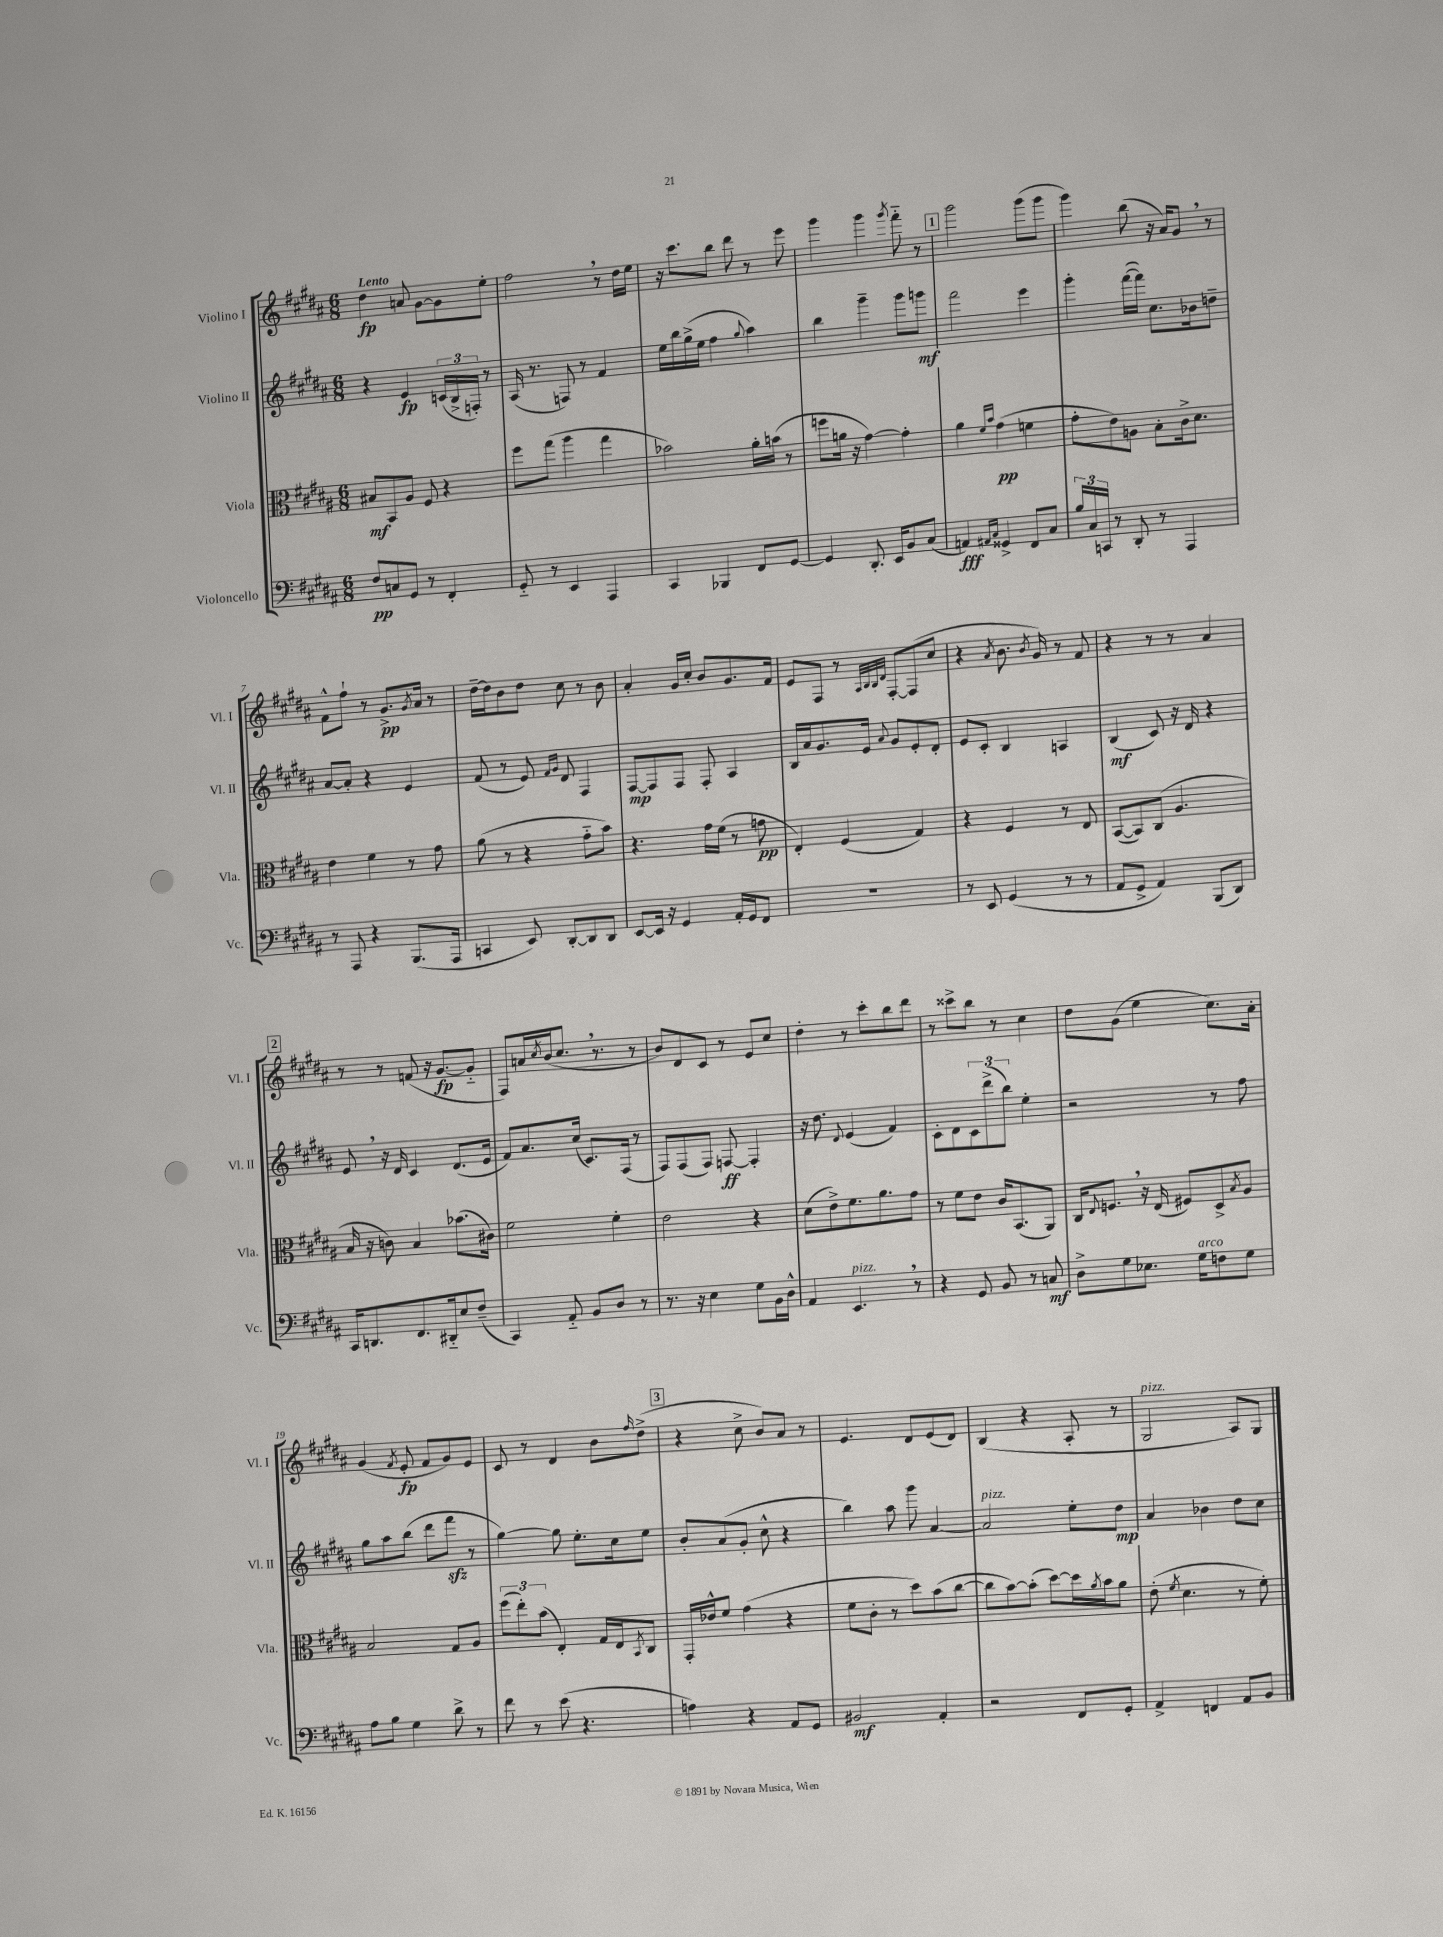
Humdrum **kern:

**kern	**dynam	**kern	**dynam	**kern	**dynam	**kern	**dynam
*part4	*part4	*part3	*part3	*part2	*part2	*part1	*part1
*staff4	*staff4	*staff3	*staff3	*staff2	*staff2	*staff1	*staff1
*I"Violoncello	*	*I"Viola	*	*I"Violino II	*	*I"Violino I	*
*I'Vc.	*	*I'Vla.	*	*I'Vl. II	*	*I'Vl. I	*
*clefF4	*	*clefC3	*	*clefG2	*	*clefG2	*
*k[f#c#g#d#a#]	*	*k[f#c#g#d#a#]	*	*k[f#c#g#d#a#]	*	*k[f#c#g#d#a#]	*
*M6/8	*	*M6/8	*	*M6/8	*	*M6/8	*
=1	=1	=1	=1	=1	=1	=1	=1
!	!	!	!	!	!	!LO:TX:a:B:t=Lento	!
8F#/L	pp	8B#X/L	mf	4r	.	4dd#\	fp
8Cn/	.	8BB/	.	.	.	.	.
8GG#/J	.	8A#/J	.	4e/	fp	8an/	.
8r	.	8F#/	.	.	.	[8g#\L	.
4FF#'/	.	4r	.	(24cn/LL	.	8g#\]	.
.	.	.	.	24B^/	.	.	.
.	.	.	.	24Fn'/JJ)	.	.	.
.	.	.	.	8r	.	8ee'\J	.
=2	=2	=2	=2	=2	=2	=2	=2
8GG#/	.	8ff#\L	.	(16A#/	.	2ff#,\	.
.	.	.	.	8.r	.	.	.
8r	.	(8gg#\J	.	.	.	.	.
4EE/	.	4aa#\	.	8Fn/)	.	.	.
.	.	.	.	8r	.	.	.
4AAA#/	.	4gg#\	.	4f#/	.	8r	.
.	.	.	.	.	.	16dd#\LL	.
.	.	.	.	.	.	16ee\JJ	.
=3	=3	=3	=3	=3	=3	=3	=3
4CC#/	.	2b-X\)	.	16ee\LL	.	16r	.
.	.	.	.	16bb\	.	8.ccc#\L	.
.	.	.	.	(16gg#^\	.	.	.
.	.	.	.	16ee\JJ	.	.	.
4BBB-X/	.	.	.	4ff#\	.	8bb\J	.
.	.	.	.	.	.	8ddd#\	.
.	.	.	.	8qqgg#/	.	.	.
8FF#/L	.	16a#'\LL	.	4aa#\)	.	8r	.
.	.	(16bn\JJ	.	.	.	.	.
[8GG#/J	.	8r	.	.	.	8eee\	.
=4	=4	=4	=4	=4	=4	=4	=4
4GG#/]	.	8ffn\L	.	4bb\	.	4ggg#\	.
.	.	16an\Jk	.	.	.	.	.
.	.	16r	.	.	.	.	.
8.DD#'/	.	[4g#\)	.	4ggg#~\	.	4ggg#\	.
16EE/KL	.	.	.	.	.	.	.
.	.	.	.	.	.	8qggg#/	.
8BB/	.	4g#'\]	.	8ggg#\L	.	8fff#\	.
(8C#/J	.	.	.	8gggn\J	mf	8r	.
!!LO:REH:place=s1:t=1
=5	=5	=5	=5	=5	=5	=5	=5
4AAn/)	fff	4a#\	.	2fff#\	.	2ggg#\	.
16qqAA#X/LL	.	16qqf#/LL	.	.	.	.	.
16qqC#/JJ	.	16qqb/JJ	.	.	.	.	.
4GG##X^/	.	(4g#\	pp	.	.	.	.
8FF#/L	.	4fn\	.	4eee\	.	(8ggg#\L	.
8C#/J	.	.	.	.	.	8ggg#\J	.
=6	=6	=6	=6	=6	=6	=6	=6
24B/LL	.	8g#'\L	.	4ggg#'\	.	4ggg#\)	.
24C#/	.	.	.	.	.	.	.
24CCn/JJ	.	.	.	.	.	.	.
8r	.	8e\)	.	.	.	.	.
8DD#'/	.	8An\J	.	([16fff#\LL	.	(8bb\	.
.	.	.	.	16fff#\JJ])	.	.	.
8r	.	8B'\L	.	8.cc#\L	.	16r	.
.	.	.	.	.	.	16a#/KL)	.
4AAA#/	.	16c#^\k	.	.	.	8g#,/J	.
.	.	8.d#\J	.	16b-X\k	.	.	.
.	.	.	.	8ddn~\J	.	8r	.
!!LO:LB:g=z
=7	=7	=7	=7	=7	=7	=7	=7
8r	.	4e\	.	[8a#/L	.	8f#^^\L	.
8AAA#/	.	.	.	8a#'/J]	.	8ff#`\J	.
4r	.	4f#\	.	4r	.	8r	.
.	.	.	.	.	.	8.g#^/L	pp
(8.BBB/L	.	8r	.	4e/	.	.	.
.	.	.	.	.	.	8qg#/	.
.	.	.	.	.	.	16a#/Jk	.
.	.	8g#\	.	.	.	8r	.
16AAA#/Jk	.	.	.	.	.	.	.
=8	=8	=8	=8	=8	=8	=8	=8
4CCn/	.	(8a#\	.	(8f#/	.	[16dd#~\LL	.
.	.	.	.	.	.	16dd#\J]	.
.	.	8r	.	8r	.	8b\	.
8EE/)	.	4r	.	8e/)	.	8dd#\J	.
.	.	.	.	16qqf#/LL	.	.	.
.	.	.	.	16qqg#/JJ	.	.	.
[8DD#'/L	.	.	.	8d#/	.	8cc#\	.
8DD#/]	.	8g#\L	.	4F#/	.	8r	.
8DD#/J	.	8b\J)	.	.	.	8b\	.
=9	=9	=9	=9	=9	=9	=9	=9
[8EE/L	.	4.r	.	[8F#/L	mp	4a#'/	.
16EE/Jk]	.	.	.	8F#/]	.	.	.
16r	.	.	.	.	.	.	.
4GG#/	.	.	.	8F#/J	.	16g#/LL	.
.	.	.	.	.	.	16cc#'/JJ	.
.	.	16g#\LL	.	8F#'/	.	8b/L	.
.	.	(16f#\JJ	.	.	.	.	.
16AA#'/LL	.	8r	.	4A#/	.	8.g#/	.
16GG#/J	.	.	.	.	.	.	.
8FF#/J	.	8gn\	pp	.	.	.	.
.	.	.	.	.	.	16f#/Jk	.
=10	=10	=10	=10	=10	=10	=10	=10
2.r	.	4E'/)	.	16B/LL	.	8e/L	.
.	.	.	.	16a#/J	.	.	.
.	.	.	.	8.g#/	.	8F#/J	.
.	.	(4F#/	.	.	.	8r	.
.	.	.	.	16e/Jk	.	.	.
.	.	.	.	.	.	32qqA#/LLL	.
.	.	.	.	.	.	32qqB/	.
.	.	.	.	.	.	32qqB/	.
.	.	.	.	8qqa#/	.	32qqd#/JJJ	.
.	.	.	.	8g#/L	.	[8F#'/L	.
.	.	4G#/)	.	8e'/	.	(8F#/]	.
.	.	.	.	8d#'/J	.	8cc#/J	.
=11	=11	=11	=11	=11	=11	=11	=11
8r	.	4r	.	8e/L	.	4r	.
8EE/	.	.	.	8c#'/J	.	.	.
.	.	.	.	.	.	8qa#/	.
(4GG#/	.	4F#/	.	4B/	.	8.b\	.
.	.	.	.	.	.	8qb/	.
.	.	.	.	.	.	16g#/)	.
8r	.	8r	.	4An/	.	8r	.
8r	.	8E/	.	.	.	8f#/	.
=12	=12	=12	=12	=12	=12	=12	=12
8AA#/L	.	([8BB/L	.	(4B/	mf	4r	.
8GG#^/J	.	8BB/])	.	.	.	.	.
4AA#/)	.	(8C#/J	.	8c#/)	.	8r	.
.	.	4.A#/	.	16r	.	8r	.
.	.	.	.	16d#/	.	.	.
(8BBB/L	.	.	.	4r	.	4a#/	.
8DD#/J)	.	.	.	.	.	.	.
!!LO:LB:g=z
!!LO:REH:place=s1:t=2
=13	=13	=13	=13	=13	=13	=13	=13
16CC#/KL	.	16B/	.	8e,/	.	8r	.
8.DDn/	.	16r	.	.	.	.	.
.	.	8cn\)	.	16r	.	8r	.
.	.	.	.	16d#/	.	.	.
8.FF#/	.	4B/	.	4c#/	.	(8fn/	.
.	.	.	.	.	.	16r	.
16DD#X/k	.	.	.	.	.	[8.g#/L	fp
8E/	.	(8.b-X\L	.	(8.d#/L	.	.	.
(8F#~/J	.	.	.	.	.	8g#/J]	.
.	.	16c#X\Jk)	.	16e/Jk	.	.	.
=14	=14	=14	=14	=14	=14	=14	=14
4CC#/)	.	2f#\	.	8f#/L)	.	8F#/L)	.
.	.	.	.	8.a#/	.	16an/L	.
.	.	.	.	.	.	8qcc#/	.
.	.	.	.	.	.	(16b/J	.
8AA#/	.	.	.	.	.	8.cc#,/J	.
.	.	.	.	(16cc#/Jk	.	.	.
8BB/L	.	.	.	8.c#/L)	.	.	.
.	.	.	.	.	.	8.r	.
8D#/J	.	4f#'\	.	.	.	.	.
.	.	.	.	(16F#/Jk	.	.	.
8r	.	.	.	8r	.	8r	.
=15	=15	=15	=15	=15	=15	=15	=15
8.r	.	2e\	.	8F#/L)	.	8b/L)	.
.	.	.	.	(8F#/	.	8d#/	.
16r	.	.	.	.	.	.	.
4E\	.	.	.	8F#/J)	.	8c#/J	.
.	.	.	.	[8Fn/	ff	8r	.
8G#\L	.	4r	.	4F'/]	.	8e/L	.
16BB\L	.	.	.	.	.	8cc#/J	.
16D#^^\JJ	.	.	.	.	.	.	.
=16	=16	=16	=16	=16	=16	=16	=16
4AA#/	.	(8d#\L	.	16r	.	4dd#'\	.
.	.	.	.	8.dd#\	.	.	.
.	.	8e^\)	.	.	.	.	.
.	.	.	.	8qqd#/	.	.	.
!LO:TX:a:i:t=pizz.	!	!	!	!	!	!	!
4.EE,/	.	8.f#\	.	(4e/	.	8r	.
.	.	.	.	.	.	8ccc#'\L	.
.	.	8.a#\	.	.	.	.	.
.	.	.	.	4f#/)	.	8bb\	.
8r	.	8g#\J	.	.	.	8ddd#\J	.
=17	=17	=17	=17	=17	=17	=17	=17
4r	.	8r	.	8c#'\L	.	8r	.
.	.	8f#\L	.	8d#\	.	8ccc##X^\L	.
8GG#/	.	8e\J	.	12c#\	.	8bb\J	.
.	.	.	.	(12ddd#^\	.	.	.
8BB/	.	16c#/KL	.	.	.	8r	.
.	.	.	.	12bb\J)	.	.	.
.	.	(8.BB/	.	.	.	.	.
8r	.	.	.	4ee'\	.	4cc#\	.
8Cn/	mf	8AA#/J)	.	.	.	.	.
=18	=18	=18	=18	=18	=18	=18	=18
8D#^\L	.	16C#/KL	.	2r	.	8dd#\L	.
.	.	8qqE/	.	.	.	.	.
.	.	8.Fn,/J	.	.	.	.	.
8G#\	.	.	.	.	.	(8g#\J	.
8.E-X\J	.	16r	.	.	.	4ee\	.
.	.	(16E/	.	.	.	.	.
.	.	8F#X/L)	.	.	.	.	.
!LO:TX:a:i:t=arco	!	!	!	!	!	!	!
16G#\KL	.	.	.	.	.	.	.
8Fn\	.	8D#^/	.	8r	.	8.cc#\L)	.
.	.	8qB/	.	.	.	.	.
8G#\J	.	8A#/J	.	8ff#\	.	.	.
.	.	.	.	.	.	16a#'\Jk	.
!!LO:LB:g=z
=19	=19	=19	=19	=19	=19	=19	=19
8A#\L	.	2B/	.	8gg#\L	.	(4g#/	.
8B\J	.	.	.	8aa#\	.	.	.
.	.	.	.	.	.	8qf#/	.
4G#\	.	.	.	(8bb\J	.	8e'/	fp
.	.	.	.	8ddd#\L	.	8f#/L	.
8d#^\	.	8G#/L	.	8fff#zz\J	.	8g#/)	.
8r	.	8A#/J	.	8r	.	8e/J	.
=20	=20	=20	=20	=20	=20	=20	=20
8f#\	.	(12ff#\L	.	[4gg#\)	.	8c#/	.
.	.	12ee'\)	.	.	.	.	.
8r	.	.	.	.	.	8r	.
.	.	(12b\J	.	.	.	.	.
(8e\	.	4E'/)	.	8gg#\]	.	4d#/	.
4.r	.	.	.	8.ee'\L	.	.	.
.	.	16G#/LL	.	.	.	8b\L	.
.	.	16E/J	.	16cc#\k	.	.	.
.	.	8qBB/	.	.	.	16qqff#/	.
.	.	8C#/J	.	8ee\J	.	(8dd#^\J	.
!!LO:REH:place=s1:t=3
=21	=21	=21	=21	=21	=21	=21	=21
4An\)	.	16GG#'/LL	.	8b'/L	.	4r	.
.	.	16e-X^^/J	.	.	.	.	.
.	.	8f#/J	.	(8a#/	.	.	.
4r	.	(4g#\	.	8g#'/J	.	8cc#^\	.
.	.	.	.	8cc#^^\	.	8b/L)	.
8AA#/L	.	4r	.	4r	.	8a#/J	.
8GG#/J	.	.	.	.	.	8r	.
=22	=22	=22	=22	=22	=22	=22	=22
2BB#X/	mf	8f#\L	.	4bb\)	.	4.e/	.
.	.	8c#'\J	.	.	.	.	.
.	.	8r	.	8aa#\	.	.	.
.	.	8dd#\L)	.	8ggg#\	.	8d#/L	.
4AA#'/	.	(8b\	.	[4a#/	.	(8e/	.
.	.	[8cc#\J	.	.	.	8d#/J)	.
=23	=23	=23	=23	=23	=23	=23	=23
!	!	!	!	!LO:TX:a:i:t=pizz.	!	!	!
2r	.	8cc#\L]	.	2a#/]	.	(4B/	.
.	.	[8b\)	.	.	.	.	.
.	.	(8b'\J]	.	.	.	4r	.
.	.	[8dd#\L)	.	.	.	.	.
8FF#/L	.	16dd#\L]	.	8ee'\L	.	8A#'/	.
.	.	8qa#/	.	.	.	.	.
.	.	16b\J	.	.	.	.	.
8GG#'/J	.	8a#\J	.	8dd#\J	mp	8r	.
=24	=24	=24	=24	=24	=24	=24	=24
!	!	!	!	!	!	!LO:TX:a:i:t=pizz.	!
4AA#^/	.	(8e'\	.	4a#/	.	2G#/	.
.	.	8qf#/	.	.	.	.	.
.	.	4.d#\	.	.	.	.	.
4FFn/	.	.	.	4b-X\	.	.	.
8AA#/L	.	8r	.	8dd#\L	.	8A#/L)	.
8BB/J	.	8f#'\)	.	8cc#\J	.	8G#/J	.
==	==	==	==	==	==	==	==
*-	*-	*-	*-	*-	*-	*-	*-
